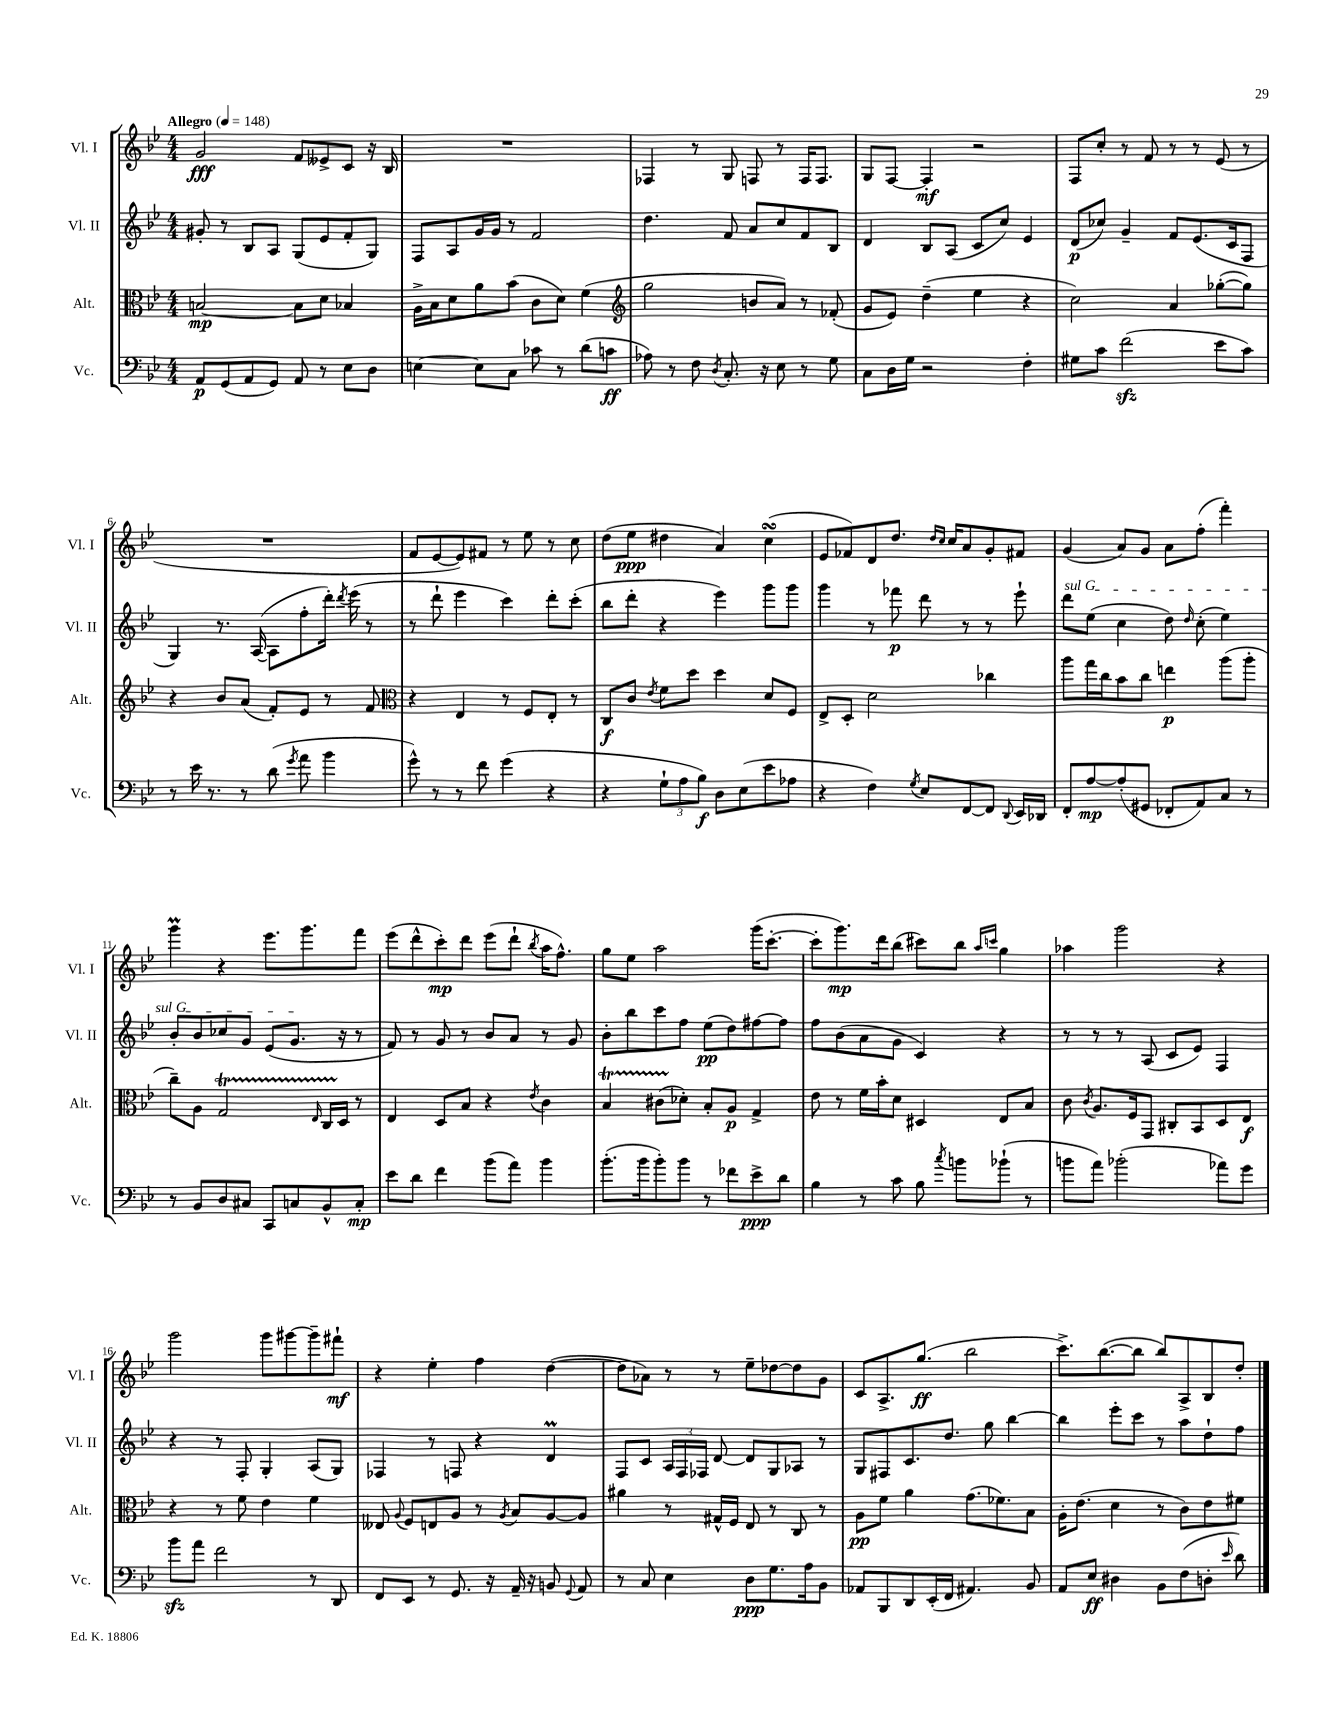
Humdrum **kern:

**kern	**kern	**kern	**kern
*staff4	*staff3	*staff2	*staff1
*clefF4	*clefC3	*clefG2	*clefG2
*k[b-e-]	*k[b-e-]	*k[b-e-]	*k[b-e-]
*M4/4	*M4/4	*M4/4	*M4/4
*MM148	*MM148	*MM148	*MM148
8AA	[2B	8g#'	2g
(8GG	.	8r	.
8AA	.	8B-	.
8GG)	.	8A	.
8AA	8B]	(8G	8f
8r	8d	8e-	8e--^
8E-	4B-	8f'	8c
8D	.	8G)	16r
.	.	.	16B-
=	=	=	=
[4E	16A^	8F	1r
.	16B-	.	.
.	8d	8A	.
8E]	8a	16g	.
.	.	16g	.
8C	(8b-	8r	.
8c-	8c	2f	.
8r	8d)	.	.
(8d	(4f	.	.
8c	.	.	.
=	=	=	=
*	*clefG2	*	*
8A-)	2gg	4.dd	4F-
8r	.	.	.
8F	.	.	8r
8qD	.	.	.
8.C'	.	8f	8G
.	8b	8a	8F
16r	.	.	.
8E-	8a)	8cc	8r
8r	8r	8f	16F
.	.	.	8.F
8G	(8f-'	8B-	.
=	=	=	=
8C	8g	4d	8G
16D	8e-)	.	[8F
16G	.	.	.
2r	(4dd~	8B-	4F']
.	.	(8A	.
.	4ee-	8c	2r
.	.	8cc)	.
4F'	4r	4e-	.
=	=	=	=
8G#	2cc)	(8d	8F
8c	.	8cc-)	8cc'
(2f	.	4g~	8r
.	.	.	8f
.	4a	8f	8r
.	.	(8.e-	8r
8e-	([8gg-'	.	(8e-
.	.	16c	.
8c)	8gg-])	8F	8r
=	=	=	=
8r	4r	4G)	1r
16e-	.	.	.
8.r	.	.	.
.	8b-	8.r	.
8r	(8a	.	.
.	.	([16A	.
(8d	8f')	8A]	.
8qg	.	.	.
8a	8e-	8ff'	.
4b-	8r	16ddd')	.
.	.	8qddd	.
.	.	(16eee-	.
.	8f	8r	.
=	=	=	=
*	*clefC3	*	*
8g^^)	4r	8r	8f
8r	.	8ddd`	[8e-
8r	4E-	4eee-	8e-])
8f	.	.	8f#
(4g	8r	4ccc)	8r
.	8F	.	8ee-
4r	8E-'	8ddd'	8r
.	8r	(8ccc'	8cc
=	=	=	=
4r	8C	8bb-	(8dd
.	8c	8ddd'	8ee-
.	8qe-	.	.
12G`	8f	4r	4dd#
12A	.	.	.
.	8dd	.	.
12B-)	.	.	.
8D	4dd	4eee-)	4a)
(8E-	.	.	.
8e-	8d	8ggg	(4cc
8A-	8F	8ggg	.
=	=	=	=
4r	8E-^	4ggg	8e-
.	8D'	.	8f-)
4F)	2d	8r	8d
.	.	8fff-	8.dd
8qG	.	.	.
8E-	.	8ddd	.
.	.	.	16qqdd
.	.	.	16qqcc
.	.	.	16cc
[8FF	.	8r	8a
8FF]	4cc-	8r	8g'
8qqDD	.	.	.
16EE-	.	8eee-`	8f#
16DD-	.	.	.
=	=	=	=
8FF'	8aa	8ddd	(4g
[8A	16gg	(8ee-	.
.	16cc	.	.
(8A']	8b-	4cc	8a)
8GG#	8cc	.	8g
8FF-'	4ee	8dd)	8a
.	.	16qqdd	.
8AA)	.	(8cc'	(8ff'
8C	(8aa	4ee-)	4fff')
8r	8aa'	.	.
=	=	=	=
8r	8cc~)	8b-'	4ggg
8BB-	8A	8b-	.
8D	2G	8cc-	4r
8C#	.	8g	.
8CC	.	(8e-	8.eee-
8C	.	8.g	.
.	.	.	8.ggg
.	16qqE-	.	.
8BB-^^	16C	.	.
.	16D	16r	.
8C'	8r	8r	8fff
=	=	=	=
8e-	4E-	8f)	(8eee-
8d	.	8r	8ddd^^
4f	8D	8g	8ccc')
.	8B-	8r	8ddd
(8b-	4r	8b-	(8eee-
8a)	.	8a	8ddd`
.	8qe-	.	8qbb-
4b-	4c	8r	16aa
.	.	.	8.ff^^)
.	.	8g	.
=	=	=	=
(8.b-'	4B-	8b-'	8gg
.	.	8bb-	8ee-
16b-	.	.	.
8b-')	(8c#	8ccc	2aa
8b-	8d-')	8ff	.
8r	8B-'	(8ee-	.
8f-	8A	8dd)	.
8e-^	4G^	[8ff#	(16ggg
.	.	.	[8.ccc'
8d	.	8ff#]	.
=	=	=	=
4B-	8e-	8ff	8ccc']
.	8r	(8b-	8.ggg)
8r	16f	8a	.
.	16b-'	.	16ddd
8c	8d	8g	(8bb-
8B-	4D#	4c)	8ccc#)
8qcc	.	.	.
8b	.	.	8bb-
.	.	.	16qqaa
.	.	.	16qqccc
(8b-`	8E-	4r	4gg
8r	8B-	.	.
=	=	=	=
8b	8c	8r	4aa-
.	8qc	.	.
8a)	8.A	8r	.
(2b-'	.	8r	2ggg
.	16F	.	.
.	8GG	(8A	.
.	8C#'	8c	.
.	8BB-	8e-)	.
8a-)	8D	4F	4r
8g	8E-	.	.
=	=	=	=
8b-	4r	4r	2ggg
8a	.	.	.
2f	8r	8r	.
.	8f	8F'	.
.	4e-	4G'	8ggg
.	.	.	[8ggg#
8r	4f	(8A	8ggg#~]
8DD	.	8G)	8fff#`
=	=	=	=
8FF	8E--	4F-	4r
.	8qqA	.	.
8EE-	8F	.	.
8r	8E	8r	4ee-'
8.GG	8A	8F	.
.	8r	4r	4ff
16r	.	.	.
.	8qA	.	.
16AA~	8B-	.	.
16r	.	.	.
8BB	[8A	4d	([4dd
8qqGG	.	.	.
8AA	8A]	.	.
=	=	=	=
8r	4a#	8F	8dd]
8C	.	8c	8a-)
4E-	8r	24A	8r
.	.	24F	.
.	.	24F-	.
.	16G#^^	[8d	8r
.	16F	.	.
8D	8E-	8d]	8ee-~
8.G	8r	8G	[8dd-
.	8C	8A-	8dd-]
16A	.	.	.
8BB-	8r	8r	8g
=	=	=	=
8AA-	8A	8G	8c
8BBB-	8f	8F#	8.A^
8DD	4a	8.c	.
.	.	.	(8.gg
(16EE-'	.	.	.
16FF	.	8.dd	.
4.AA#)	(8.g	.	2bb-
.	.	8gg	.
.	8.f-)	.	.
.	.	[4bb-	.
8BB-	8B-	.	.
=	=	=	=
8AA	16A'	4bb-]	8.ccc^)
.	(8.e-	.	.
8E-	.	.	.
.	.	.	([8.bb-
4D#	4d	8eee-'	.
.	.	8ccc	8bb-]
8BB-	8r	8r	8bb-)
(8F	8c)	8aa	8A^
8D'	8e-	8dd`	8B-
16qqe-	.	.	.
8d)	8f#	8ff	8dd'
==	==	==	==
*-	*-	*-	*-
